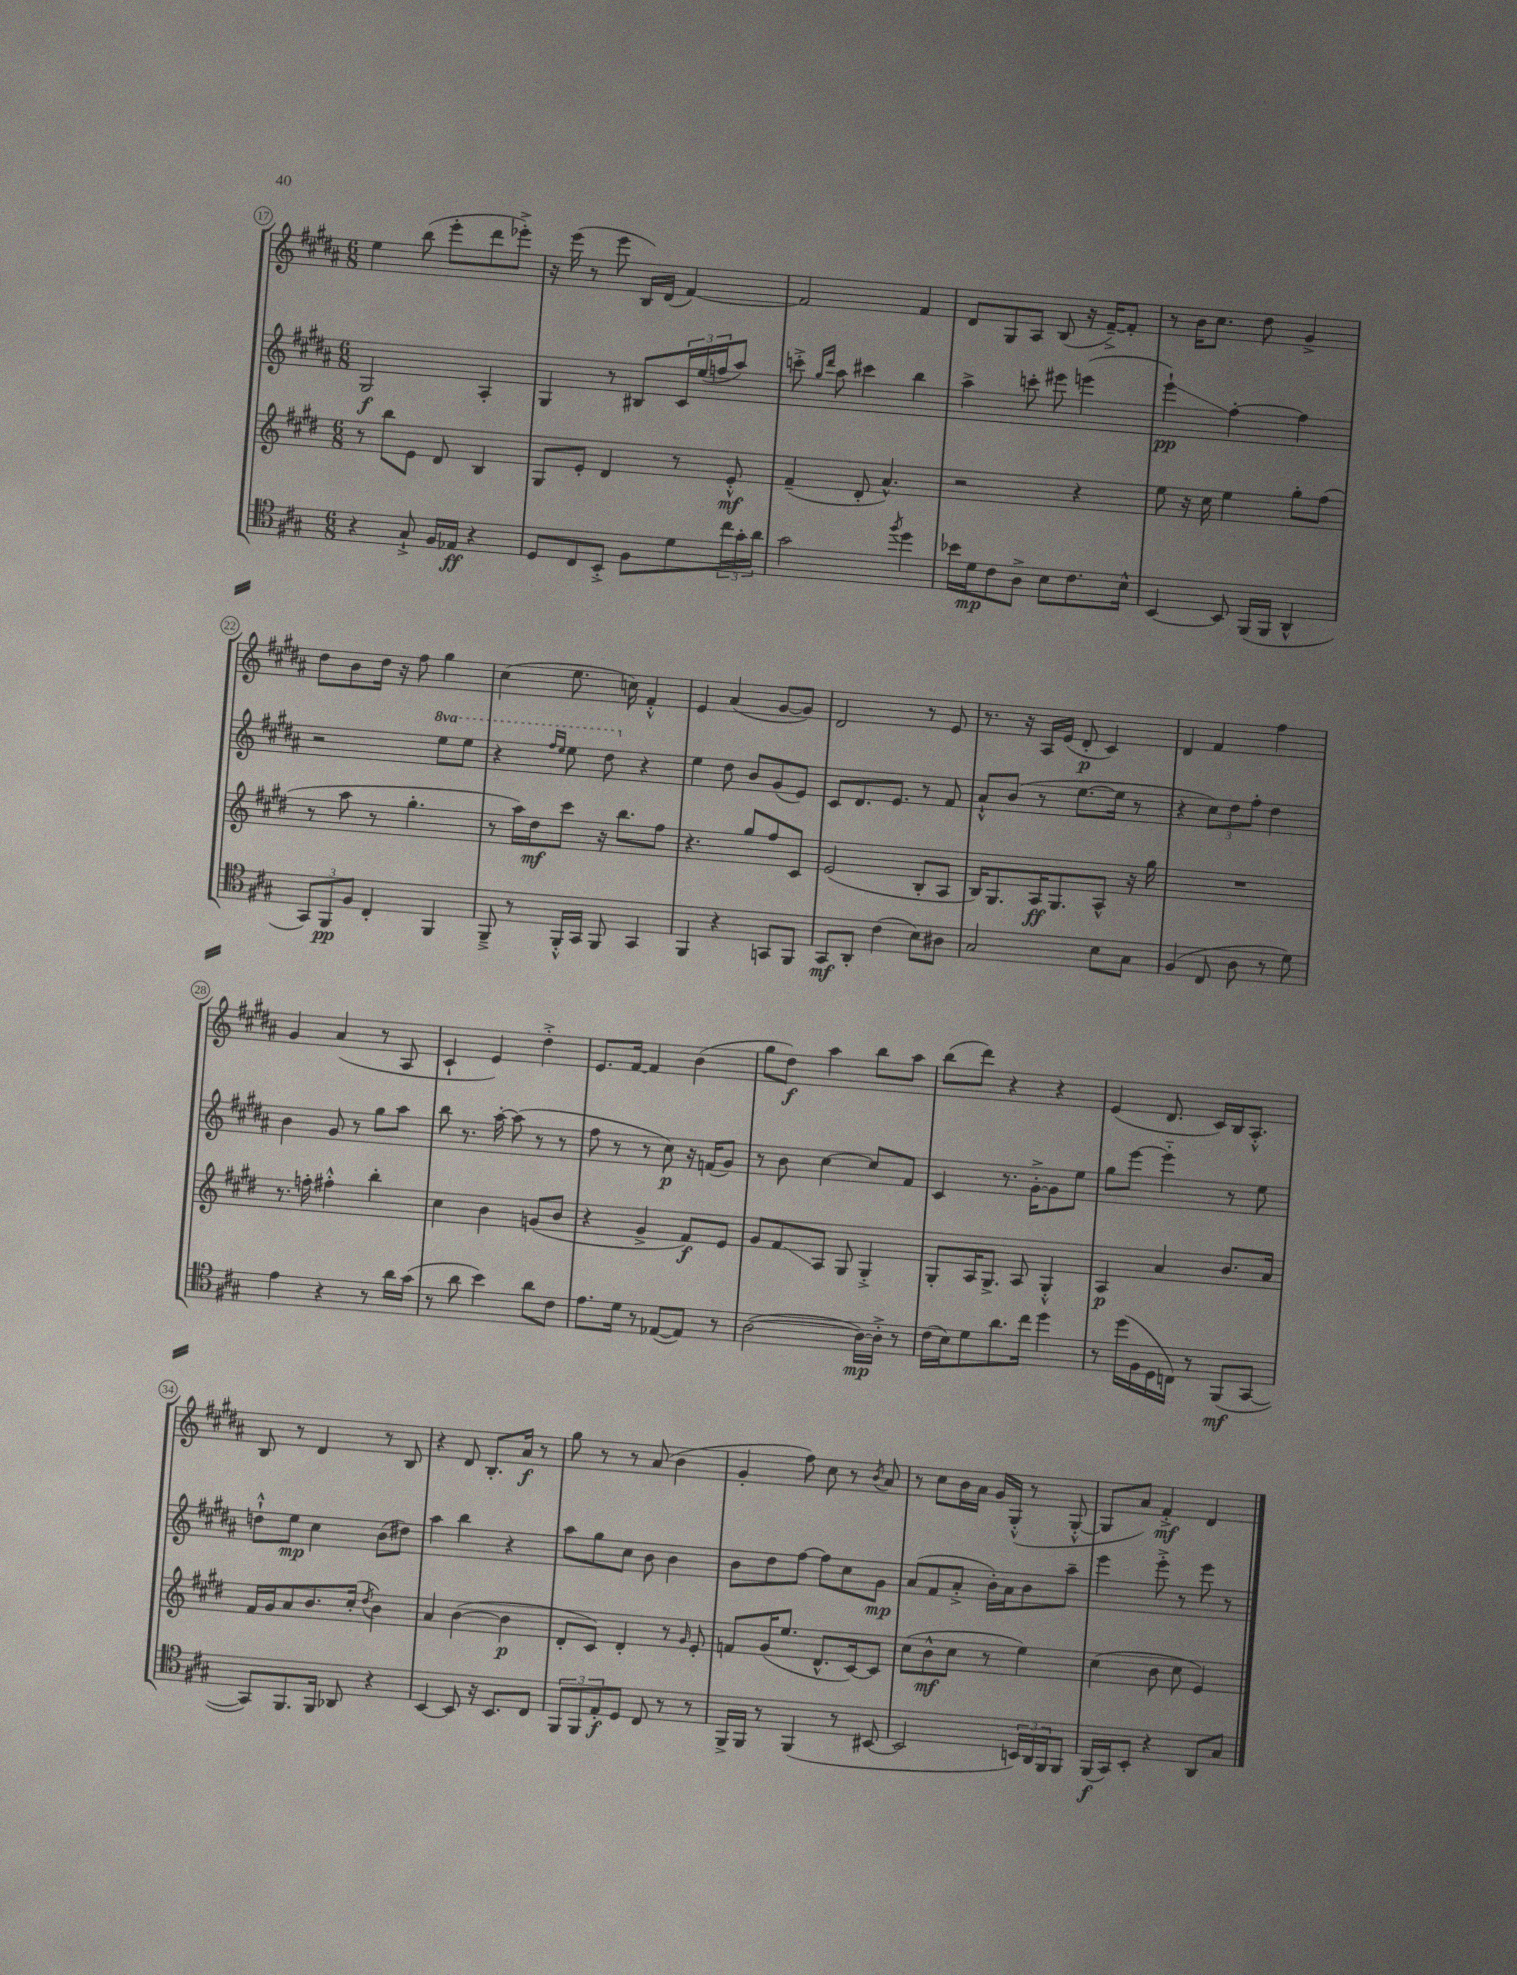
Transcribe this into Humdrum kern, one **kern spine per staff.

**kern	**kern	**kern	**kern
*staff4	*staff3	*staff2	*staff1
*clefC4	*clefG2	*clefG2	*clefG2
*k[f#c#g#]	*k[f#c#g#d#]	*k[f#c#g#d#a#]	*k[f#c#g#d#a#]
*M6/8	*M6/8	*M6/8	*M6/8
4r	8r	2G#/	4ee\
.	8bb\L	.	.
8G#`^/	8e\J	.	(8bb\
16F#/LL	8d#/	.	8eee'\L
16E-/JJ	.	.	.
4r	4B/	4A#'/	8ddd#\
.	.	.	8eee-'^\J)
=	=	=	=
8D/L	8G#/L	4G#/	16r
.	.	.	(16eee\
8C#/	8e'/J	.	8r
8BB'^/J	4d#/	8r	8eee\
8F#\L	.	8B#/L	16B/LL)
.	.	.	(16d#/JJ
8d\	8r	24c#/L	[4f#/)
.	.	(24ee/	.
.	.	24ff/J	.
24cc#\L	8e'^^/	8aa#/J)	.
24g#'\	.	.	.
24a\JJ	.	.	.
=	=	=	=
2g#\	(4f#~/	8ccc'^\	2f#/]
.	.	16qqgg#/LL	.
.	.	16qqddd#/JJ	.
.	.	8aa#\	.
.	8d#'/	4ccc#\	.
.	4.a^^/)	.	.
8qff#/	.	.	.
4dd\	.	4bb\	4f#/
=	=	=	=
16b-\LL	2r	4aa#^\	8d#/L
16d\J	.	.	.
8c#\	.	.	8G#/
8A^\J	.	8ccc'\	8A#/J
8B\L	.	8eee#\	(8B/
8.c#\	4r	(4eee\	16r
.	.	.	[16f#~^/LK)
.	.	.	8f#'/]J
16B^^\Jk	.	.	.
=	=	=	=
[4BB/	8ee\	4eee`\)	8r
.	16r	.	16b\LK
.	16cc#\	.	8.cc#\J
8BB/]	4ee\	[4ff#'\	.
(16FF#/LL	.	.	8dd#\
16FF#/JJ	.	.	.
4AA^^/	8gg#'\L	4ff#\]	4g#^/
.	(8ff#\J	.	.
=	=	=	=
12GG#/L)	8r	2r	8dd#\L
12FF#/	.	.	.
.	8aa\	.	8b\
12F#/J	.	.	.
4C#'/	8r	.	16dd#\Jk
.	.	.	16r
.	4.gg#'\	.	8ff#\
4FF#/	.	8eee\L	4gg#\
.	.	8eee\J	.
=	=	=	=
8FF#~^/	8r	4r	(4cc#\
8r	16aa\LL)	.	.
.	16dd#\J	.	.
.	.	16qqfff#/LL	.
.	.	16qqeee/JJ	.
16FF#'^^/LL	8ccc#\J	8eee\	8.ee\
16GG#/JJ	.	.	.
8FF#/	16r	8ddd#\	.
.	8.bb\L	.	16cc\)
4GG#/	.	4r	4f#'^^/
.	8ff#\J	.	.
=	=	=	=
4FF#/	4.r	4ee\	4e/
4r	.	8dd#\	(4a#/
.	8gg#/L	8b/L	.
8GG/L	8ff#/	(8g#/	[8g#/L
8FF#/J	8c#/J	8e/J)	8g#/]J)
=	=	=	=
8GG#/L	(2e/	8c#/L	2d#/
8AA'/J	.	8.d#/	.
(4c#\	.	.	.
.	.	8.e/J	.
8B\L)	8B'/L	8r	8r
8A#\J	8A/J	8f#/	8e/
=	=	=	=
2G#/	16B/LK)	8a#`^^/L	8.r
.	8.G#/	.	.
.	.	(8b/J	.
.	.	.	16r
.	16A/K	8r	16A#/LL
.	8.G#/	.	(16e/JJ
.	.	[8.ee\L	8d#'/
8B\L	8A^^/J	.	4c#/)
.	.	16ee\]Jk	.
8G#\J	16r	8r	.
.	16gg#\	.	.
=	=	=	=
(4F#/	2.r	4r	4d#/
8C#/	.	12cc#\L)	4f#/
.	.	12dd#\	.
8A\	.	.	.
.	.	12ff#'\J	.
8r	.	4dd#\	4ff#\
8d\)	.	.	.
=	=	=	=
4e\	8.r	4b\	4g#/
.	16ff'\	.	.
4r	4ff#'^^\	8g#/	(4a#/
.	.	8r	.
8r	4bb'\	8gg#\L	8r
16a\LL	.	8aa#\J	8A#/
(16g#\JJ	.	.	.
=	=	=	=
8r	4cc#\	8bb\	4c#`/
8a\	.	8.r	.
4b\)	4b\	.	4e/)
.	.	[16aa#'\	.
.	.	(8aa#\]	.
8a\L	(8g/L	8r	4dd#'^\
8c#\J	8b/J	8r	.
=	=	=	=
8.e\L	4r	8ff#\	8.e/L
.	.	8r	.
16d\Jk	.	.	[16f#/Jk
8r	4g#^/	8r	4f#/]
([8E-/L	.	8cc#\)	.
8E-/]J)	8f#/L)	16r	(4b\
.	.	(16f/LK	.
8r	8e/J	8g#/J)	.
=	=	=	=
([2A\	8g#/L	8r	8gg#\L
.	8f#/	8b\	8dd#\J)
.	8A/J	[4cc#\	4aa#\
.	8G#/	.	.
16A\_LL)	4G#'^/	8cc#/]L	8bb\L
16A'^\]JJ	.	.	.
8r	.	8f#/J	8aa#\J
=	=	=	=
(16c#\LL	8G#'/L	4c#/	(8bb\L
16B\J)	.	.	.
8d\	16A/K	.	8ddd#\J)
.	8.G#^/J	.	.
8.a\	.	8.r	4r
.	8A/	.	.
16cc#\Jk	.	[16g#'^\LK	.
4dd\	4G#'^^/	8g#\]	4r
.	.	8ee\J	.
=	=	=	=
8r	4A/	8gg#\L	(4e/
(16dd\LL	.	[8eee\J	.
16F#\	.	.	.
16D\	4a/	4eee'~\]	8.d#/
16C\JJ)	.	.	.
8r	.	.	.
.	.	.	16c#/LL)
(8FF#/L	8.b/L	8r	16B/J
.	.	.	8.A#'^^/J
[8GG#/J	.	8ee\	.
.	16a/Jk	.	.
=	=	=	=
8GG#/]L)	16f#/LL	8dd`^^\L	8B/
.	16g#/J	.	.
8.FF#/	8a/	8ee\J	8r
.	8.b/	4cc#\	4d#/
16FF#/Jk	.	.	.
8AA-/	.	.	.
.	(16cc#'/Jk	.	.
.	8qdd#/	.	.
4r	4b\)	(8b\L	8r
.	.	8dd#\J)	8B/
=	=	=	=
[4BB/	4a/	4aa#\	4r
8BB/]	([4b\	4bb\	8d#/
16r	.	.	8.B'/L
8.BB/L	.	.	.
.	4b\]	4r	.
.	.	.	16a#/Jk
8C#/J	.	.	8r
=	=	=	=
12FF#/L	8d#'/L	8aa#\L	8gg#\
12FF#/	.	.	.
.	8c#/J)	8gg#\	8r
12E'/	.	.	.
8D/J	4d#'/	8cc#\J	8r
8C#/	.	8b\	(8a#/
8r	8r	4b\	4b\
.	16qqg#/	.	.
8r	8e'/	.	.
=	=	=	=
16FF#^/LL	8f/L	8b\L	4g#'/
16FF#/JJ	.	.	.
8r	(16g#/K	8dd#\	.
.	8.ee/J	.	.
(4FF#/	.	[8ff#\J	8ff#\)
.	8.d#^^/L	8ff#\]L	8cc#\
8r	.	8cc#\	8r
.	[16c#/k)	.	.
.	.	.	8qb/
[8BB#/	8c#/]J	8g#\J	8a#/
=	=	=	=
2BB#/]	(8cc#\L	(8a#/L	8r
.	8b^^\	8f#/	8cc#\L
.	8cc#\J	8a#'^/J	16b\L
.	.	.	16a#\JJ
.	8r	16b'\LL)	16g#/LL
.	.	16a#\J	(16G#'^^/JJ
24BB/LL)	4ee\)	8b\	8r
24AA/	.	.	.
24FF#/J	.	.	.
8FF#/J	.	8aa#~\J	[8G#'^^/
=	=	=	=
(16FF#/LL	(4cc#\	4eee\	8G#/]L
16GG#/J)	.	.	.
8BB'/J	.	.	8a#/J)
4r	8b\	8eee'^\	4f#'^/
.	8cc#\	8r	.
8AA/L	4e/)	8eee\	4d#/
8G#/J	.	8r	.
==	==	==	==
*-	*-	*-	*-
